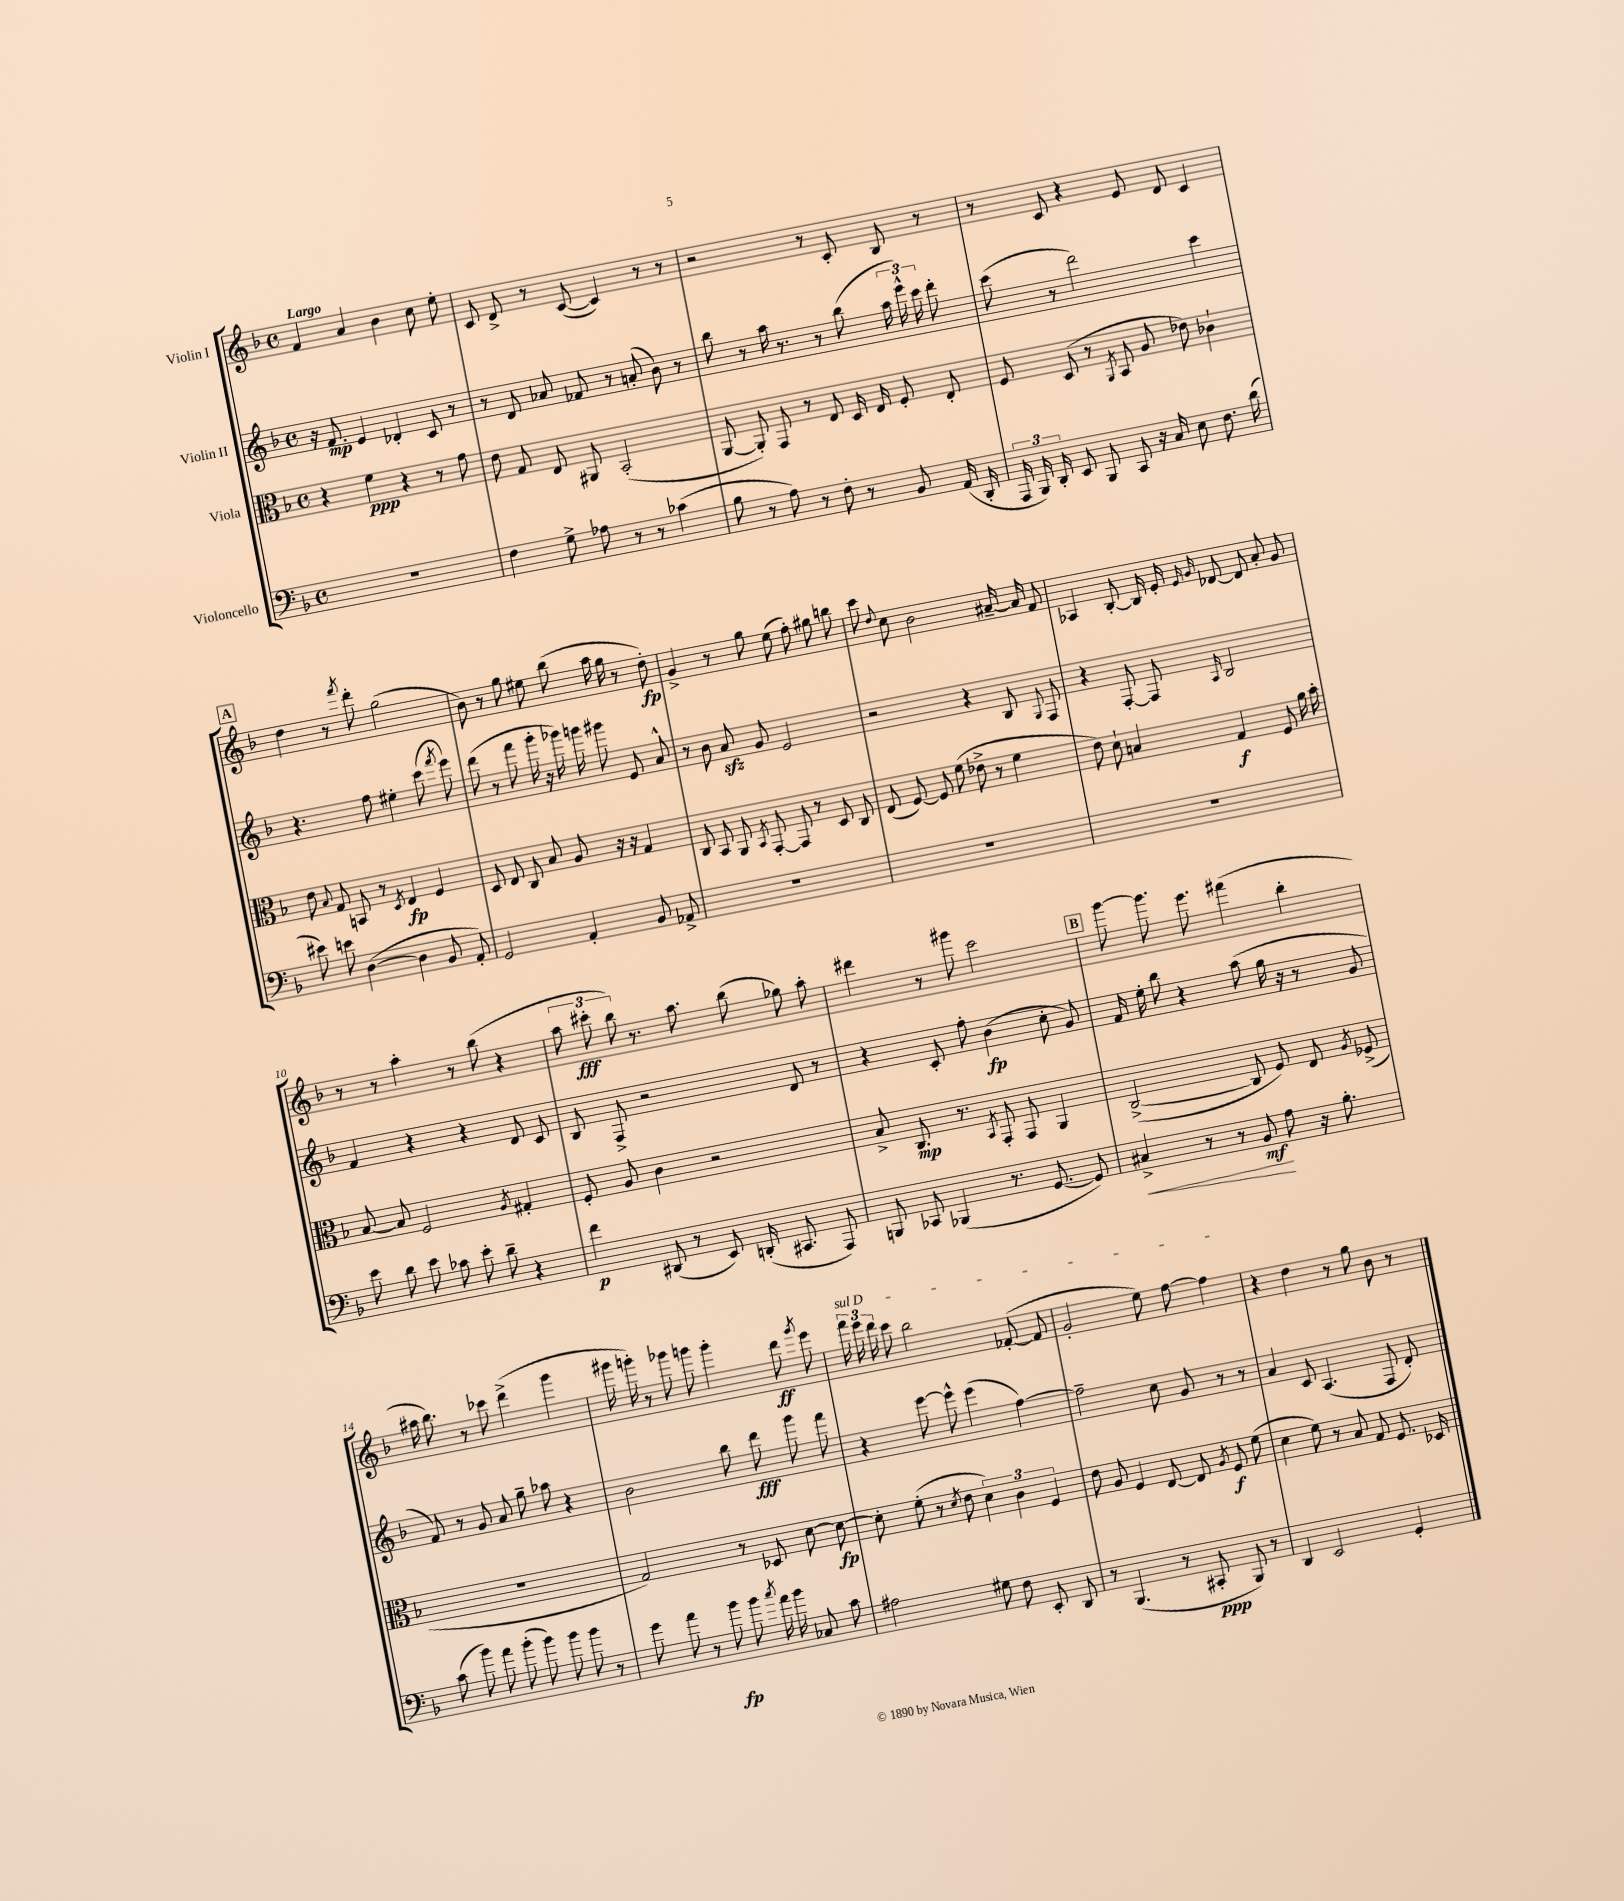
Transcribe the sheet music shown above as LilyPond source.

<<
\new StaffGroup <<
\new Staff = "s0" \with { instrumentName = "Violin I" } {
    \clef treble \key f \major \defaultTimeSignature \time 4/4 \tempo "Largo"
    \autoBeamOff f'4 a'4 bes'4 c''8 e''8-. |
    c'8 d'8-> r8 c'8~( c'4) r8 r8 |
    r2 r8 c'8-. bes8 r8 |
    r8 c'8 r4 e'8 d'8 c'4 |
    \mark \markup { \box "A" } d''4 r8 \acciaccatura { f'''8 } d'''8-. g''2( |
    bes'8) r8 g''8 eis''8 bes''8( a''16 g''16 r8 d''8-.\fp) |
    g'4-> r8 g''8 e''8( f''8-.) gis''8 b''8 |
    c'''8 \appoggiatura { d''8 } c''8 bes'2 ais'16~-- ais'16 f'8 |
    aes4 bes8~-. bes16 e'16-. \grace { e'16 g'16 } des'8~ des'8 a'8-. g'8 |
    r8 r8 a''4-. r8 bes''8( r4 |
    \tuplet 3/2 { a''8 cis'''8-.\fff bes''8) } r8. a''8. bes''8( ges''8) a''8-. |
    dis'''4 r8 gis'''8 c'''2 |
    \mark \markup { \box "B" } g'''8~ g'''8. e'''8. fis'''4( bes''4-. |
    ais''16 bes''8.) r8 ces'''8 d'''4->( g'''4 |
    gis'''16 g'''16-.) r8 ges'''8 g'''8 g'''4-. d'''8\ff \acciaccatura { g'''8 } e'''8 |
    \tuplet 3/2 { \once \override TextSpanner.bound-details.left.text = \markup { \italic "sul D" } f'''16\startTextSpan e'''16 d'''16 } c'''8 bes''2 fes'8~-.( fes'8 |
    g'2-. e''8) f''8~ f''4\stopTextSpan |
    r4 d''4 r8 g''8 bes'8 r8 \bar "|." |
}
\new Staff = "s1" \with { instrumentName = "Violin II" } {
    \clef treble \key f \major \defaultTimeSignature \time 4/4
    \autoBeamOff r16 f'8.\mp e'4 des'4-. c'8 r8 |
    r8 d'8 aes'8 fes'8 r8 a'8-.( bes'8) r8 |
    bes''8 r8 a''16 r8. r8 bes''8( \tuplet 3/2 { a''16 e'''16-^) c'''16 } d'''8-. |
    c'''8( r8 d'''2) c'''4 |
    \mark \markup { \box "A" } r4. f''8 eis''4-. c'''8( \acciaccatura { f'''8 } e'''8) |
    d'''8( r8 f'''8 g'''16-. r16 ges'''16) g'''16 gis'''8 e'8 a'8-^ |
    r8 bes'8 a'8\sfz g'8 e'2 |
    r2 r4 bes8 \appoggiatura { g8 } f8 |
    r4 f8~-. f8 \grace { a16 } bes2 |
    f'4 r4 r4 d'8 c'8 |
    bes8 f8-> r2 d'8 r8 |
    r4 c'8-. f''8-. bes'4\fp( c''8-. g'8) |
    \mark \markup { \box "B" } f'16 e''16-. bes''8 r4 a''8( g''16 r16 r8 g'8 |
    f'8) r8 g'8 a'8 g''8-- aes''8 r4 |
    bes'2 bes''8 d'''8\fff g'''8 f'''8 |
    r4 e'''8~ e'''8-^ e'''4( f''4~) |
    f''2-- c''8 g'8 r8 r8 |
    a'4 c'8 a4.( f8 d'8-.) \bar "|." |
}
\new Staff = "s2" \with { instrumentName = "Viola" } {
    \clef alto \key f \major \defaultTimeSignature \time 4/4
    \autoBeamOff r4 f'4\ppp r4 r8 g'8 |
    e'8 g8 e8 ais,8 bes,2-.( |
    a,8~ a,8-.) g,8 r8 e8 d16 e16 f8-. e8-. |
    f8 d8( r8 \acciaccatura { a,8 } bes,8 a8 ees'8) ces'4-! |
    \mark \markup { \box "A" } e'8 \appoggiatura { bes8 } g8 b,8 r8 \acciaccatura { d8 } e4\fp f4 |
    d8 e8 c8 bes8 a8 r16 r16 g4 |
    c8 bes,8 a,8 \acciaccatura { bes,8 } g,8~-. g,8 r8 d8 c8 |
    e8( f8~) f8 f'8( ees'8-> r8 f'4 |
    e'8) d'8-! b4 g4\f f8 a'16 bes'16-. |
    bes8~ bes8 f2 \acciaccatura { a8 } gis4-. |
    f8-. a8 c'4 r2 |
    bes8-> c8.\mp r8. \acciaccatura { bes,8 } g,8-. g,8 a,4 |
    \mark \markup { \box "B" } c2~->( c8 f8) e8 \acciaccatura { a8 } fes8->( |
    R1 |
    g2) r8 des8 d'8~ d'8~\fp |
    d'8-. f'8-.( r8 \acciaccatura { d'8 } e'8 \tuplet 3/2 { d'4) c'4 f4 } |
    e'8 a8 f4 e8~ e8 \acciaccatura { a8 } f8\f f'8( |
    d'4 f'8) r8 bes8 g8 f8. des16 \bar "|." |
}
\new Staff = "s3" \with { instrumentName = "Violoncello" } {
    \clef bass \key f \major \defaultTimeSignature \time 4/4
    \autoBeamOff R1 |
    f4 g8-> aes8 r8 r8 ces'4( |
    bes8 r8 a8) r8 f8-. r8 bes,8 a,16( d,16-. |
    \tuplet 3/2 { a,,16 bes,,16) d,16-. } e,8 bes,,8 c,8 r16 c16 e8 f8. d'16( |
    \mark \markup { \box "A" } eis'8) e'8 d4~( d4 bes,8 a,8-.) |
    g,2 a,4-. bes,8 aes,8-> |
    R1 |
    R1 |
    R1 |
    e'8 d'8 e'8 ces'8 e'8-. d'8-- r4 |
    f'4\p dis,8( r8 e,8) d,16-.( cis,8. a,,8) |
    b,,8 ces,8 bes,,4( r8. g,8.~ g,8) |
    \mark \markup { \box "B" } cis4->\< r8 r8 bes,8\mf\! a8 r16 bes8.-. |
    c'8( bes'8) a'8 bes'8-.( bes'8) bes'8 bes'8 r8 |
    g'8 a'8 r8 bes'8\fp bes'8 \acciaccatura { c''8 } a'16 bes'16 ces8 c'8 |
    ais2 gis8 f8 e,8-. d,8 |
    r8 bes,,4.( r8 cis,8-.\ppp bes,,8) r8 |
    d,4 e,2 g,4-. \bar "|." |
}
>>
>>
